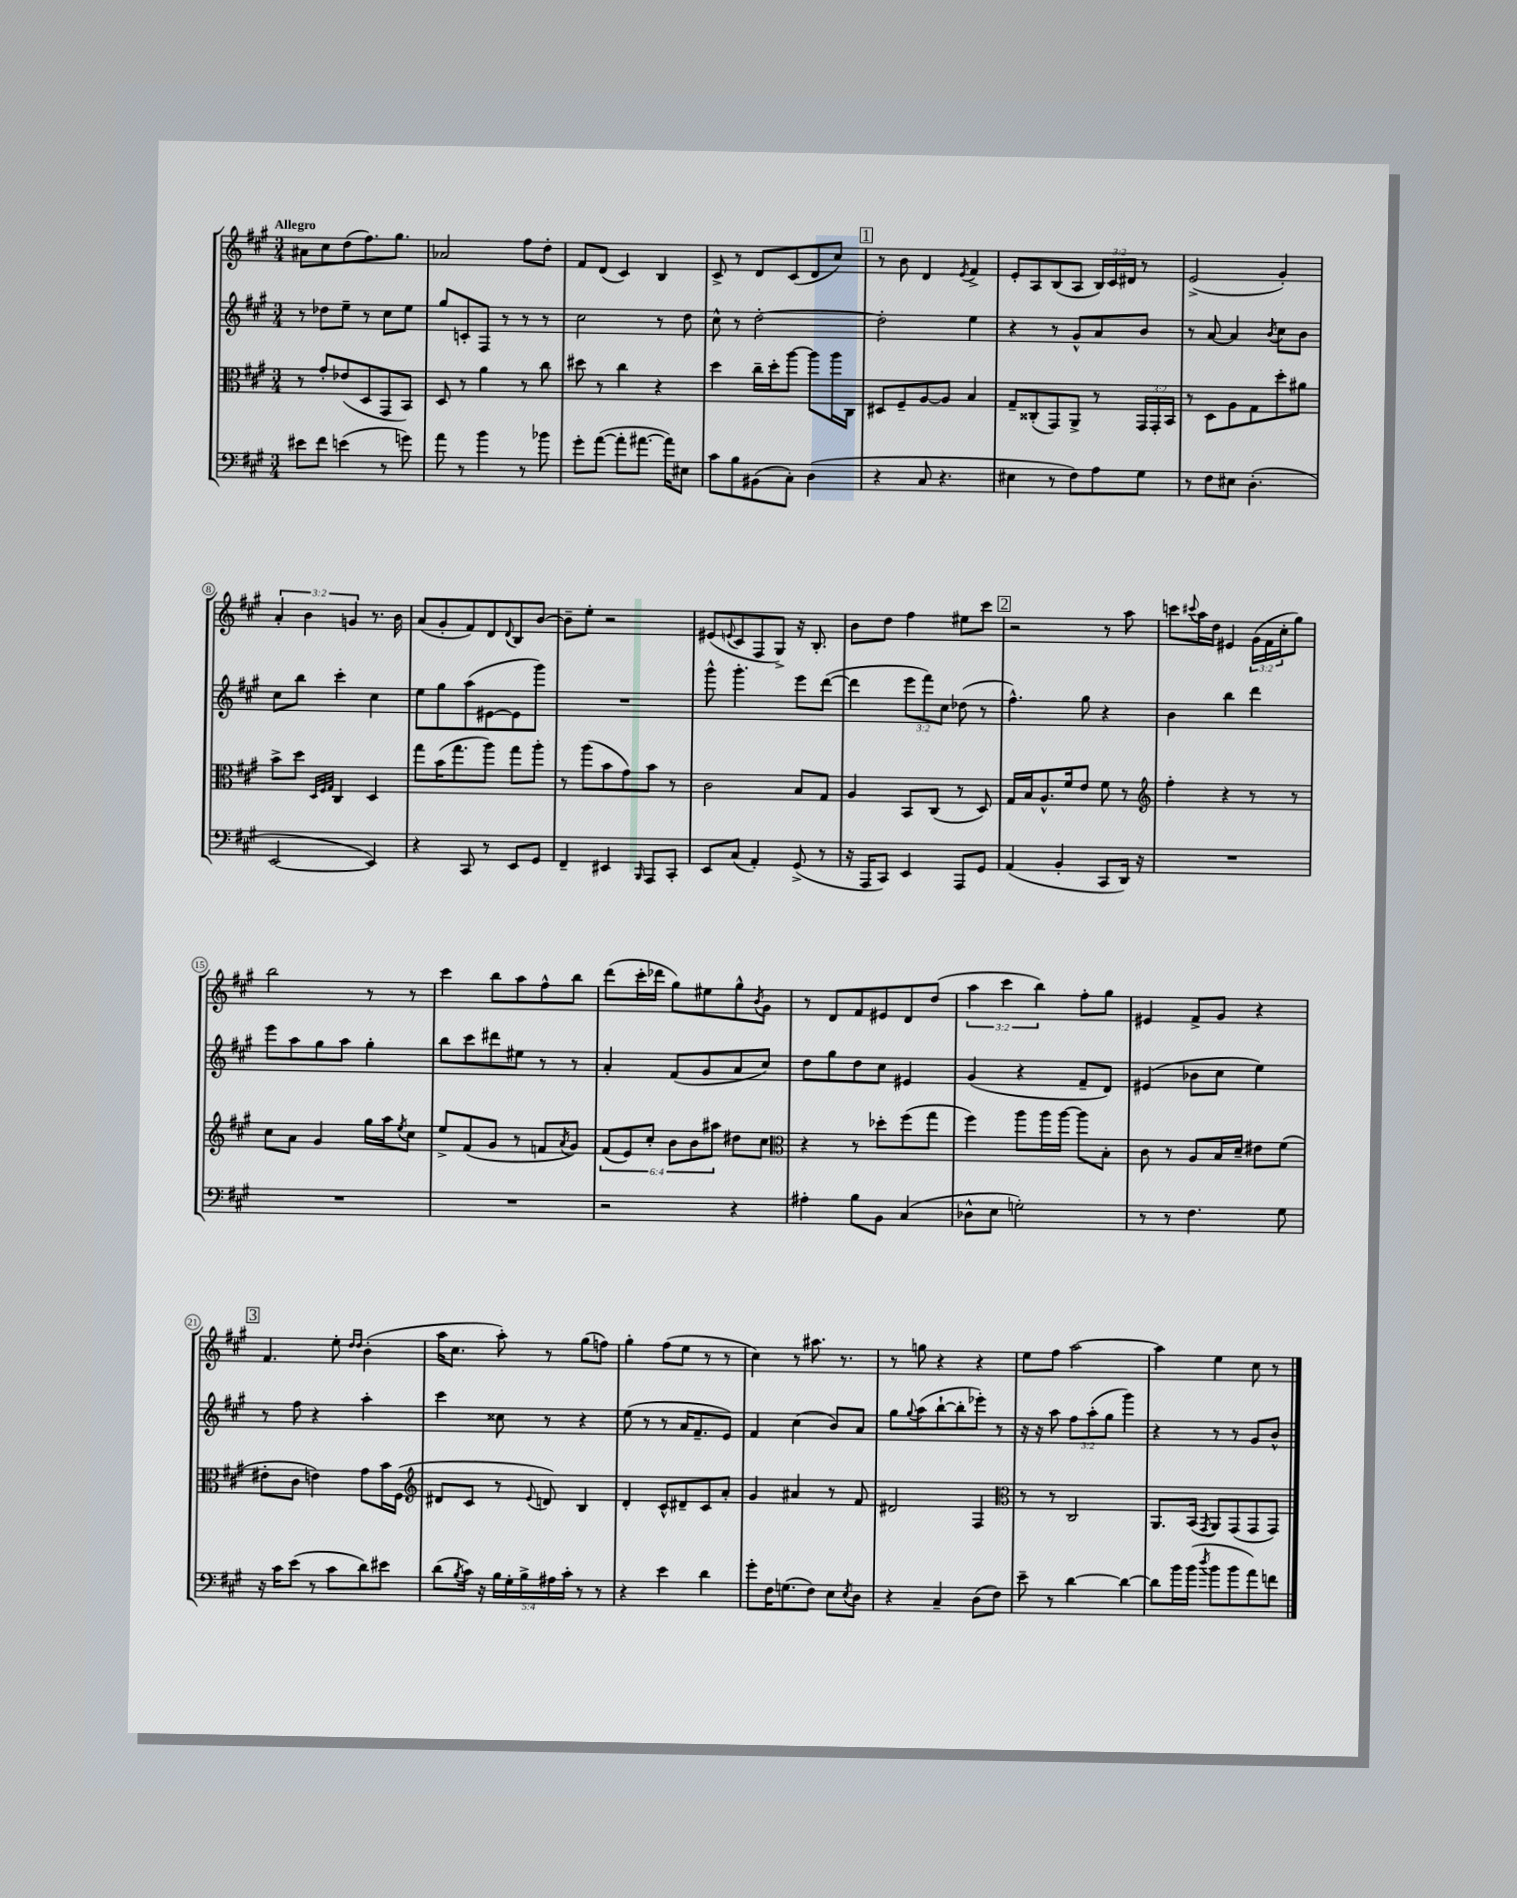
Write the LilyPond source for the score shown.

<<
\new StaffGroup <<
\new Staff = "s0" {
    \clef treble \key a \major \numericTimeSignature \time 3/4 \override Staff.TupletNumber.text = #tuplet-number::calc-fraction-text \tempo "Allegro"
    ais'8 cis''8 d''8( fis''8.) gis''8. |
    aes'2 fis''8 d''8-. |
    fis'8 d'8( cis'4) b4 |
    cis'8-> r8 d'8 cis'8( d'8 cis''8) |
    \mark \markup { \box "1" } r8 b'8 d'4 \acciaccatura { e'8 } fis'4-> |
    e'8-. a8 b8( a8 \tuplet 3/2 { b16) cis'16 dis'16 } r8 |
    e'2->( gis'4-.) |
    \tuplet 3/2 { a'4-. b'4 g'4 } r8. b'16 |
    a'8( gis'8-. fis'8) d'8 \appoggiatura { d'8 } b8 b'8~ |
    b'8-- e''8-. r2 |
    eis'8( \appoggiatura { e'8 } cis'8 fis8 gis8->) r16 b8.-. |
    b'8 d''8 fis''4 eis''8 cis'''8 |
    \mark \markup { \box "2" } r2 r8 a''8 |
    c'''8 \appoggiatura { cis'''8 } a''16 d''16 eis'4 \tuplet 3/2 { gis'16( fis'16 cis''16-. } gis''8) |
    b''2 r8 r8 |
    cis'''4 b''8 a''8 fis''8-^ b''8 |
    d'''8( cis'''16-. des'''16 gis''8) eis''8 gis''8-^ \acciaccatura { b'8 } gis'8 |
    r8 d'8 fis'8 eis'8 d'8 d''8( |
    \tuplet 3/2 { a''4 cis'''4 b''4) } fis''8-. gis''8 |
    eis'4 fis'8-> gis'8 r4 |
    \mark \markup { \box "3" } fis'4. e''8-. \grace { d''16 d''16 } b'4-.( |
    a''16 cis''8. a''8-.) r8 gis''8( f''8) |
    gis''4-. fis''8( e''8 r8 r8 |
    cis''4) r8 ais''8. r8. |
    r8 g''8 r4 r4 |
    e''8 fis''8 a''2~ |
    a''4 e''4 cis''8 r8 \bar "|." |
}
\new Staff = "s1" {
    \clef treble \key a \major \numericTimeSignature \time 3/4 \override Staff.TupletNumber.text = #tuplet-number::calc-fraction-text
    r8 des''8 e''8-- r8 cis''8 e''8 |
    gis''8 c'8-. fis8 r8 r8 r8 |
    cis''2 r8 d''8 |
    cis''8-^ r8 d''2~-. |
    \mark \markup { \box "1" } d''2-. e''4 |
    r4 r8 gis'8-^ a'8 b'8 |
    r8 a'8~ a'4 \acciaccatura { b'8 } cis''8 b'8 |
    cis''8 b''8 cis'''4-. cis''4 |
    e''8 gis''8 a''8( eis'8~ eis'8 gis'''8) |
    R2. |
    gis'''8-^ gis'''4.-. e'''8 d'''8~( |
    d'''4 \tuplet 3/2 { e'''8 fis'''8) cis''8 } des''8( r8 |
    \mark \markup { \box "2" } fis''4.-^) gis''8 r4 |
    b'4 b''4 d'''4 |
    e'''8 a''8 gis''8 a''8 gis''4-. |
    b''8 cis'''8 dis'''8 eis''8 r8 r8 |
    a'4-. fis'8( gis'8 a'8 cis''8) |
    d''8 gis''8 d''8 cis''8 eis'4 |
    gis'4( r4 fis'8-- d'8) |
    eis'4( bes'8 cis''8 e''4) |
    \mark \markup { \box "3" } r8 fis''8 r4 a''4-. |
    cis'''4 cisis''8 r8 r4 |
    e''8( r8 r8 a'16 fis'8.-- e'8) |
    fis'4 cis''4( b'8) a'8 |
    gis''8 \appoggiatura { gis''8 } a''8( b''8~-! b''8-. ees'''8-.) r8 |
    r16 r16 a''8 \tuplet 3/2 { fis''8 a''8-.( gis''8 } gis'''4) |
    r4 r8 r8 gis'8 b'8-^ \bar "|." |
}
\new Staff = "s2" {
    \clef alto \key a \major \numericTimeSignature \time 3/4 \override Staff.TupletNumber.text = #tuplet-number::calc-fraction-text
    r8 gis'8-. ees'8( d8 gis,8 b,8) |
    d8 r8 a'4 r8 cis''8 |
    dis''8 r8 cis''4 r4 |
    d''4 cis''16-- d''16-. a''8~ a''8 a''16 cis16 |
    \mark \markup { \box "1" } dis8 fis8-- a8~ a8 b4 |
    gis8-- cisis8-.( gis,8) a,8-> r8 \tuplet 3/2 { gis,16 gis,16-. b,16 } |
    r8 d8 a8 gis8 d''8-. ais'8 |
    b'8-> d''8 \grace { d32 fis32 gis32 } cis4 d4 |
    gis''8 b'16( gis''8. a''8) gis''8 a''8-. |
    r8 a''8( b'8 gis'8) b'8 r8 |
    cis'2 b8 gis8 |
    a4 b,8 cis8( r8 d8) |
    \mark \markup { \box "2" } gis16 b16 a8.-^ fis'16 e'8 fis'8 r8 |
    \clef treble fis''4-. r4 r8 r8 |
    cis''8 a'8 gis'4 gis''16 a''16 \acciaccatura { e''8 } cis''8 |
    e''8-> fis'8( gis'8 r8 f'8 \acciaccatura { a'8 } gis'8) |
    \tuplet 6/4 { fis'8( e'8) cis''8-. b'8 b'8 ais''8 } dis''8 cis''8 |
    \clef alto r4 r8 des''8-. fis''8( gis''8 |
    fis''4) a''8 a''16 a''16~ a''8 b8-. |
    cis'8 r8 a8 b16 d'16-- eis'8 fis'8( |
    \mark \markup { \box "3" } eis'8-. cis'8 e'4) gis'8 b'16 fis16( |
    \clef treble dis'8 cis'8 r8 \appoggiatura { e'8 } d'8) b4 |
    d'4-. cis'8-^ dis'8-- cis'8 a'8-. |
    gis'4 ais'4 r8 fis'8 |
    dis'2 fis4 |
    \clef alto r8 r8 cis2 |
    a,8. b,16( \acciaccatura { gis,8 } a,8) gis,8( gis,8 gis,8) \bar "|." |
}
\new Staff = "s3" {
    \clef bass \key a \major \numericTimeSignature \time 3/4 \override Staff.TupletNumber.text = #tuplet-number::calc-fraction-text
    eis'8 fis'8 e'4( r8 g'8) |
    a'8 r8 b'4 r8 bes'8 |
    gis'8-. a'8~( a'8-. ais'8.~ ais'16) eis8 |
    cis'8 b8 bis,8( cis8-.) d4( |
    \mark \markup { \box "1" } r4 cis8 r4. |
    eis4 r8 fis8) a8 gis8 |
    r8 fis8 eis8 d4.-.( |
    e,2~ e,4) |
    r4 cis,8 r8 e,8 gis,8 |
    fis,4-- eis,4 \grace { b,,16 } a,,8 cis,8-. |
    e,8 cis8( a,4-.) gis,8->( r8 |
    r16 a,,16 cis,8) e,4 a,,8 gis,8 |
    \mark \markup { \box "2" } a,4( b,4-. cis,8 d,16) r16 |
    R2. |
    R2. |
    R2. |
    r2 r4 |
    ais4-. b8 b,8 cis4( |
    des8-^ e8 g2-.) |
    r8 r8 fis4. gis8 |
    \mark \markup { \box "3" } r16 cis'16 e'8( r8 cis'8 d'8) eis'8 |
    d'8( \acciaccatura { b8 } cis'16) r16 \tuplet 5/4 { b16 gis16-. b16-> ais16 cis'16-. } r8 r8 |
    r4 e'4 d'4 |
    gis'8-. fis16 g8.( fis8) e8 \acciaccatura { e8 } d8 |
    r4 cis4-- d8( fis8) |
    e'8-- r8 d'4~ d'4~ |
    d'8 b'16 b'16( \acciaccatura { d''8 } b'8 b'8 a'8) f'8 \bar "|." |
}
>>
>>
\layout { \context { \Score \override BarNumber.stencil = #(make-stencil-circler 0.1 0.3 ly:text-interface::print) } }
